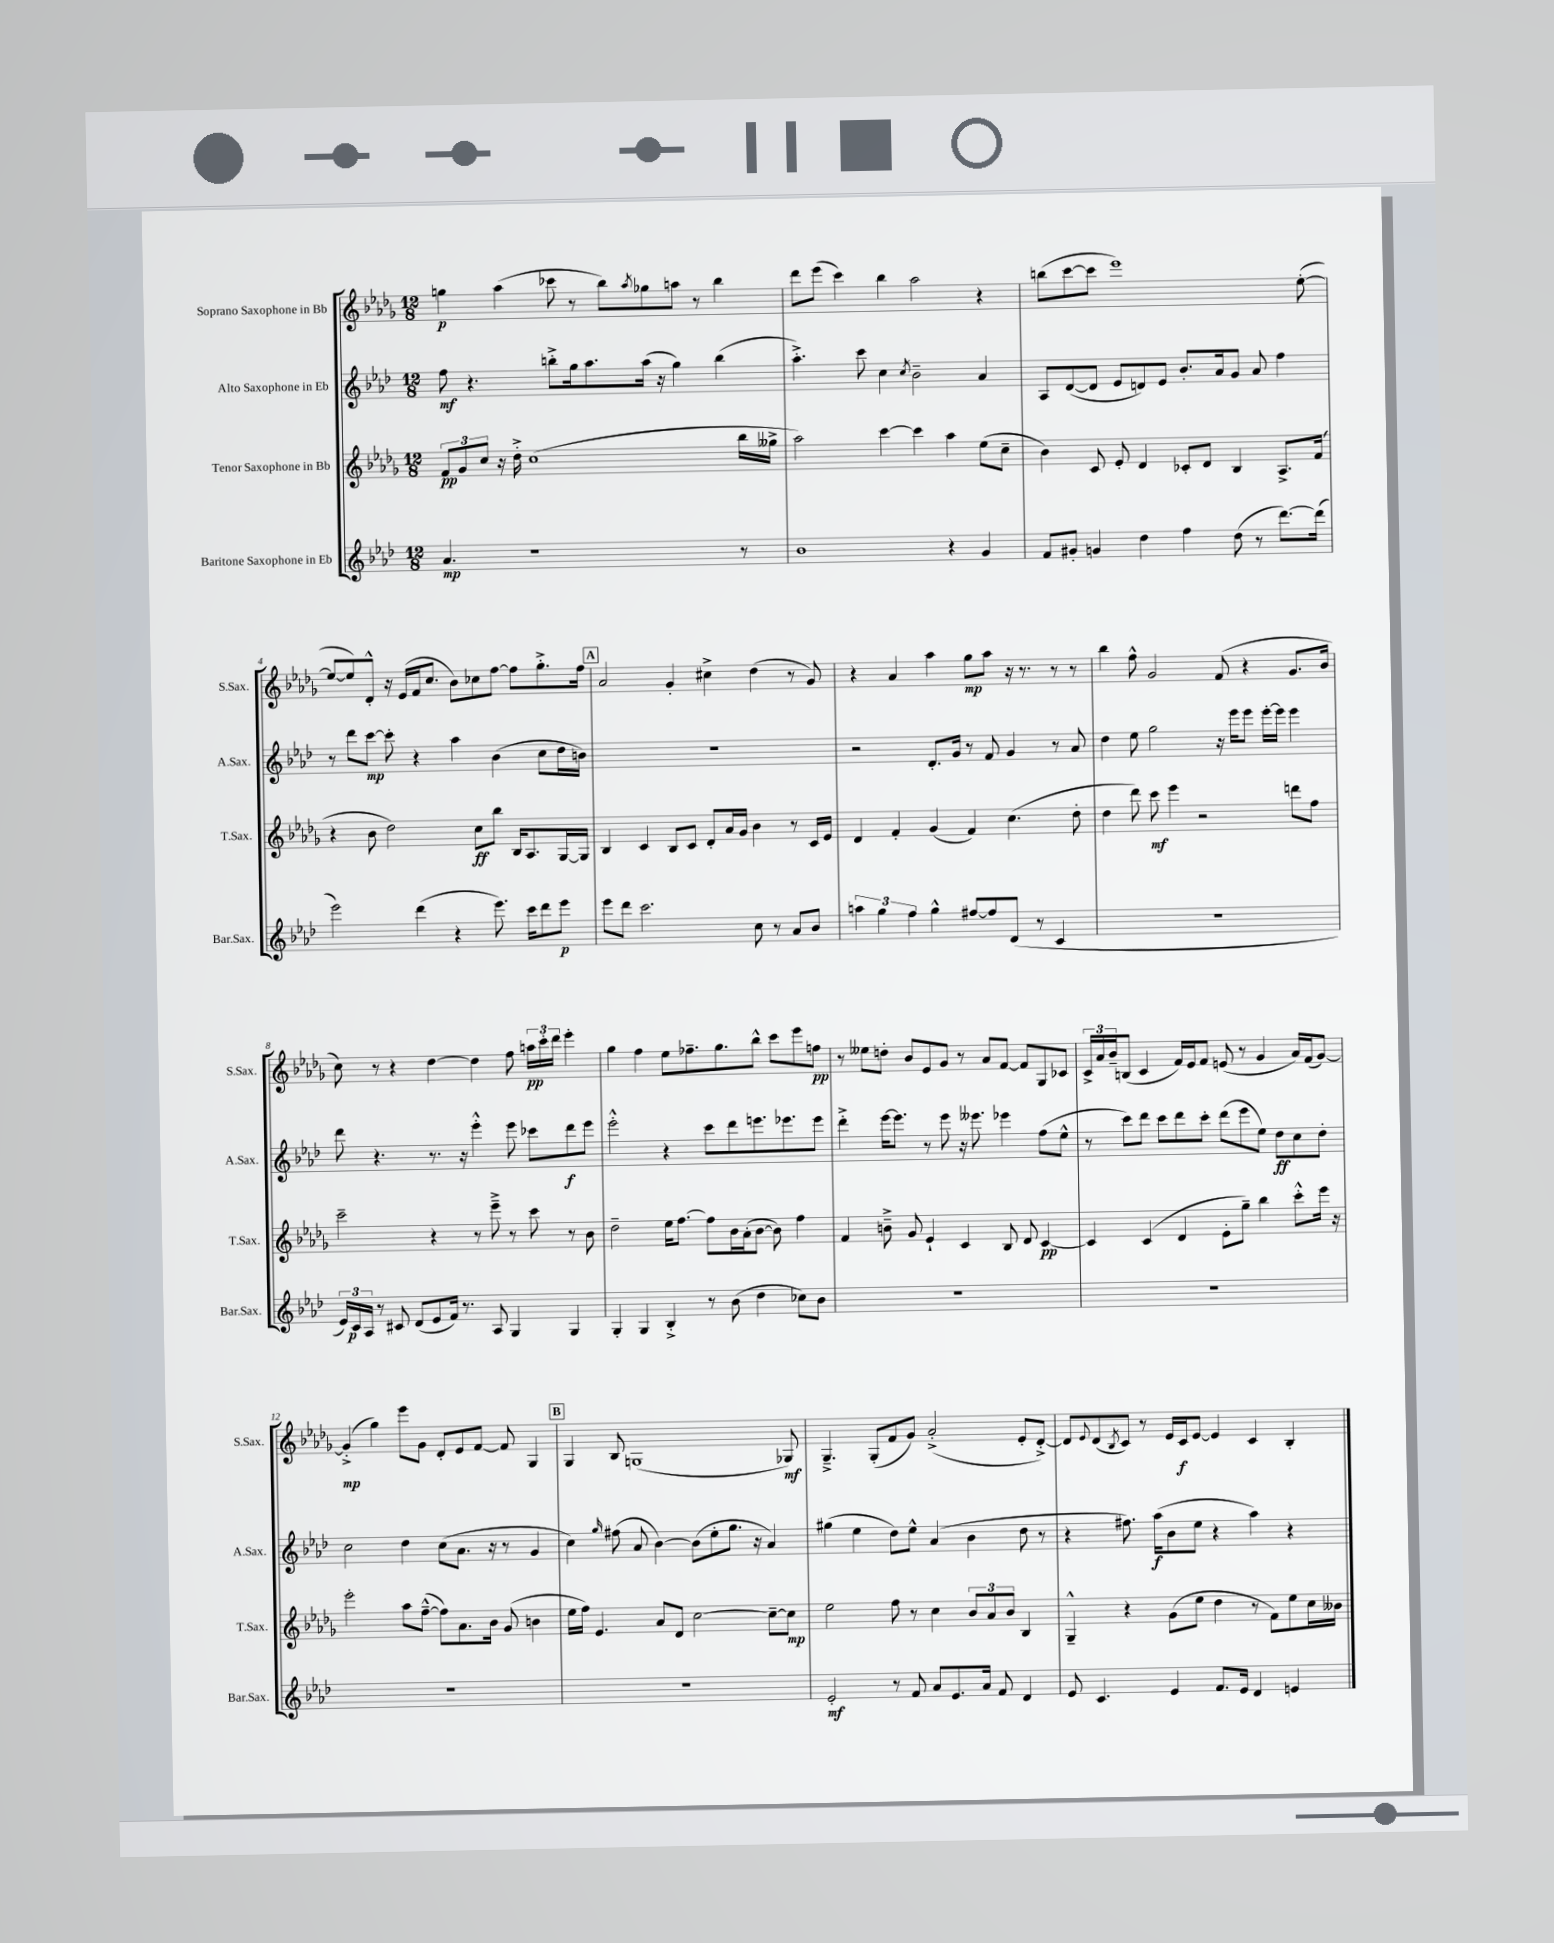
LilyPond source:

<<
\new StaffGroup <<
\new Staff = "s0" \with { instrumentName = "Soprano Saxophone in Bb" shortInstrumentName = "S.Sax." } {
    \clef treble \key des \major \numericTimeSignature \time 12/8
    g''4\p aes''4( ces'''8 r8 bes''8) \acciaccatura { aes''8 } ges''8 a''8 r8 bes''4 |
    des'''8 ees'''8( c'''4) bes''4 aes''2 r4 |
    b''8( c'''8~ c'''8 ees'''1) ees''8~-.( |
    ees''8~ ees''8) des'8-.-^ r16 ees'16( f'16 c''8. bes'8) ces''8 f''8~ f''8 ges''8.-.-> f''16 |
    \mark \markup { \box "A" } aes'2 ges'4-. cis''4-> des''4( r8 ges'8) |
    r4 aes'4 aes''4 ges''8\mp aes''8 r16 r8. r8 r8 |
    bes''4 f''8-^ ges'2 f'8( r4 ges'8. bes'16 |
    c''8) r8 r4 des''4~ des''4 f''8 \tuplet 3/2 { a''16\pp c'''16-. des'''16 } ees'''4-. |
    ges''4 f''4 ees''8 fes''8.-- ges''8. bes''8-^ c'''8 ees'''8 f''8\pp |
    r8 eeses''8 d''8-. bes'8 ees'8 ges'8 r8 aes'8 f'8~ f'8 ges8 ces'8 |
    \tuplet 3/2 { c'16-> aes'16 bes'16-- } b8( c'4 f'16) ees'16 f'8 e'8( r8 ges'4 aes'16) f'16( ges'8~) |
    ges'4-.->\mp( ges''4) ees'''8 ges'8 des'8-. ees'8 f'8~ f'8 ges4 |
    \mark \markup { \box "B" } ges4 bes8 g1( ges8\mf) |
    ges4.---> ges8-.( f'8 ges'8) aes'2-.->( ees'8-. des'8~-.->) |
    des'8 \appoggiatura { ees'8 } des'8( \acciaccatura { bes8 } c'8) r8 ees'16 c'16\f ees'8~ ees'4 c'4 bes4-. \bar "|." |
}
\new Staff = "s1" \with { instrumentName = "Alto Saxophone in Eb" shortInstrumentName = "A.Sax." } {
    \clef treble \key aes \major \numericTimeSignature \time 12/8
    f''8\mf r4. b''8-.-> g''16 aes''8. aes''16( r16 g''4) b''4( |
    aes''4.-.->) c'''8 c''4 \acciaccatura { c''8 } bes'2-- aes'4 |
    aes8 des'8~( des'8 ees'8 d'8) ees'8 bes'8.-. aes'16 g'8 aes'8 f''4 |
    r8 des'''8 c'''8~\mp c'''8-. r4 aes''4 bes'4( c''8 des''16 b'16) |
    \mark \markup { \box "A" } R1. |
    r2 des'8.-. g'16 r8 f'8 g'4 r8 aes'8 |
    des''4 ees''8 g''2 r16 ees'''16 ees'''8 ees'''16~-. ees'''16 ees'''4 |
    des'''8 r4. r8. r16 ees'''4-.-^ ees'''8 ces'''8 des'''8\f ees'''8 |
    ees'''2-.-^ r4 c'''8 des'''8 e'''8. ees'''8. ees'''8 |
    des'''4-.-> ees'''16~ ees'''8. r8 ees'''8 r16 eeses'''8. ees'''4 f''8( ees''8-^ |
    r8 c'''8) des'''8 c'''8 des'''8 c'''8-. des'''8( ees'''8 ees''8) des''8\ff c''8 des''8-. |
    c''2 des''4 c''8( aes'8. r16 r8 g'4 |
    \mark \markup { \box "B" } c''4) \grace { g''16 } fis''8( aes'8 bes'4~) bes'8( ees''8-. g''8. r16 aes'4) |
    gis''4( ees''4 des''8) ees''8-^ aes'4( bes'4 des''8 r8 |
    r4 fis''8.) aes''16\f( bes'8 ees''8 r4 aes''4) r4 \bar "|." |
}
\new Staff = "s2" \with { instrumentName = "Tenor Saxophone in Bb" shortInstrumentName = "T.Sax." } {
    \clef treble \key des \major \numericTimeSignature \time 12/8
    \tuplet 3/2 { f'8\pp ges'8 c''8 } r16 des''16-.-> c''1( bes''16 geses''16-> |
    aes''2) c'''4~ c'''4 aes''4 ees''8( c''8-- |
    bes'4) c'8 ees'8-. des'4 ces'8-. des'8 bes4 aes8.-> f'16( |
    r4 bes'8 des''2) c''8\ff bes''8 bes16 aes8. ges16~ ges16 |
    \mark \markup { \box "A" } bes4 c'4 bes8 c'8 des'8-. aes'16 ges'16 bes'4 r8 c'16 ees'16 |
    des'4 f'4-. ges'4( f'4) c''4.( des''8-. |
    des''4 des'''8) c'''8\mf ees'''4 r2 d'''8 f''8 |
    c'''2-- r4 r8 ees'''8---> r8 c'''8 r8 bes'8 |
    des''2-- ees''16 f''8.~ f''8 bes'16 aes'16-.( bes'8~ bes'8) f''4 |
    f'4 b'8---> ges'8 ees'4-! c'4 bes8 des'8 c'4~\pp |
    c'4 c'4( des'4 ees'8-. ges''8--) bes''4 c'''8-.-^ ees'''16 r16 |
    ees'''2-. aes''8 f''8~---^( f''8) aes'8. bes'16 ges'8( b'4 |
    \mark \markup { \box "B" } ees''16 f''16) ees'4. aes'8 des'8 c''2~ c''8~-- c''8\mp |
    ees''2 f''8 r8 c''4 \tuplet 3/2 { bes'8 aes'8 bes'8 } bes4 |
    ges4---^ r4 ges'8( ees''8 des''4 r8 f'8) ees''8 c''16 beses'16 \bar "|." |
}
\new Staff = "s3" \with { instrumentName = "Baritone Saxophone in Eb" shortInstrumentName = "Bar.Sax." } {
    \clef treble \key aes \major \numericTimeSignature \time 12/8
    aes'4.\mp r1 r8 |
    bes'1 r4 g'4 |
    f'8 gis'8-. g'4 des''4 f''4 des''8( r8 des'''8.~) des'''16( |
    ees'''2) des'''4( r4 ees'''8.) c'''16 des'''8 ees'''8\p |
    \mark \markup { \box "A" } ees'''8 des'''8 c'''2. c''8 r8 aes'8 bes'8 |
    \tuplet 3/2 { a''4 g''4 f''4 } g''4-^ fis''8~ fis''8 des'8( r8 c'4 |
    R1. |
    \tuplet 3/2 { ees'16) c'16\p aes16 } r8 cis'8 des'8( ees'8 f'16) r8. aes8 g4 g4 |
    g4-. g4 bes4-.-> r8 bes'8( des''4 ces''8) bes'8 |
    R1. |
    R1. |
    R1. |
    \mark \markup { \box "B" } R1. |
    ees'2-.\mf r8 f'8 aes'8 ees'8. aes'16 f'8 des'4 |
    ees'8 c'4. ees'4 f'8. ees'16 des'4 e'4 \bar "|." |
}
>>
>>
